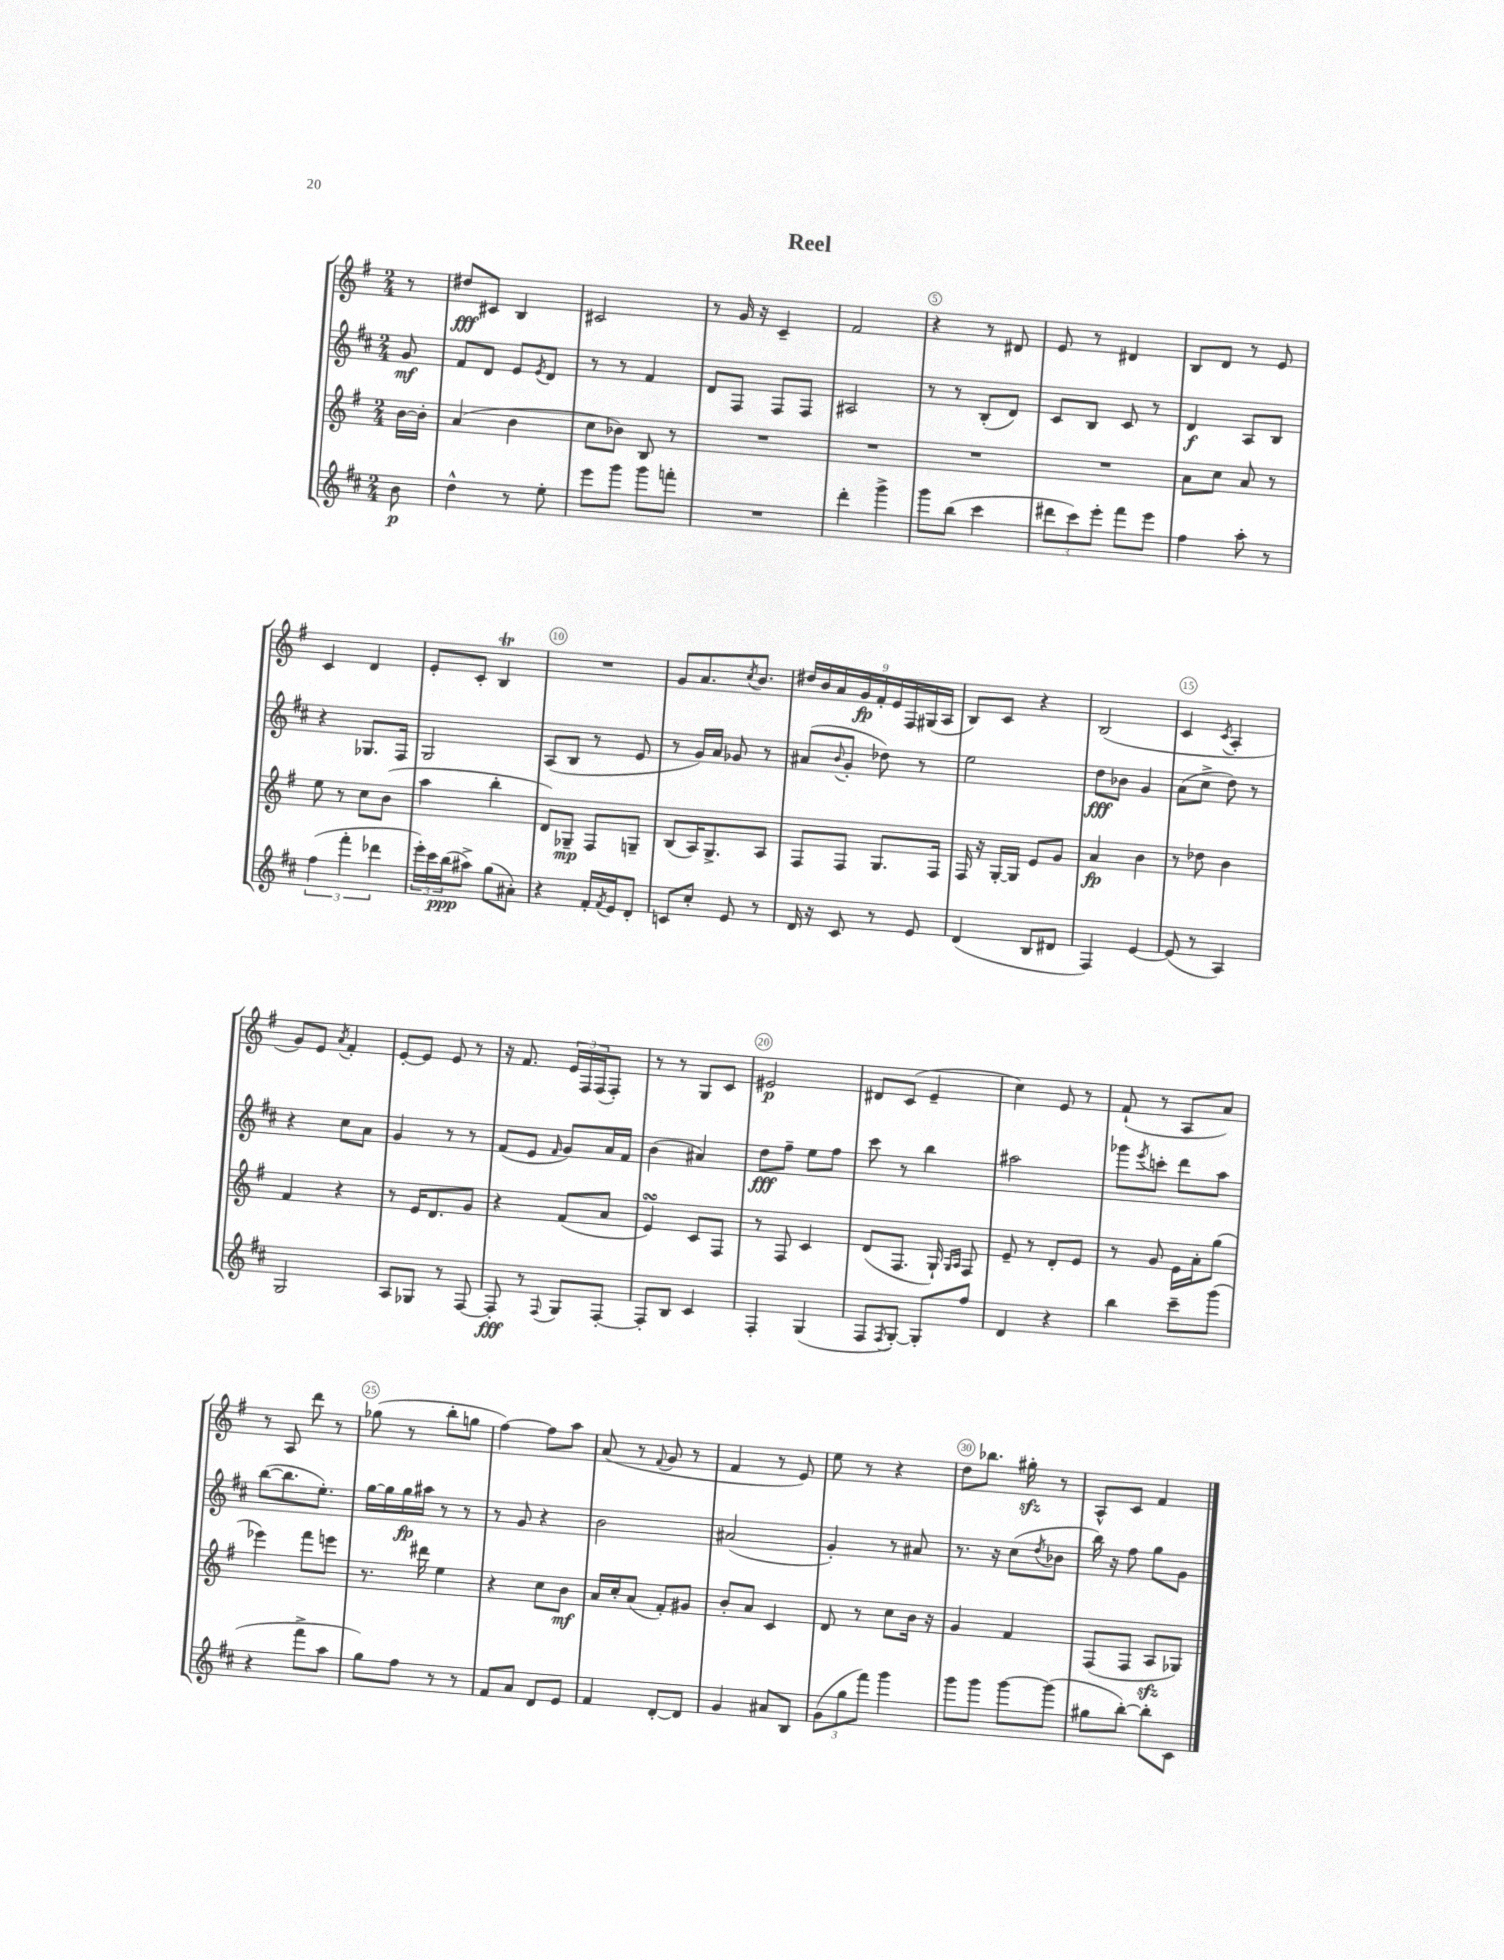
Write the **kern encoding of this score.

**kern	**kern	**kern	**kern
*staff4	*staff3	*staff2	*staff1
*clefG2	*clefG2	*clefG2	*clefG2
*k[f#c#]	*k[f#]	*k[f#c#]	*k[f#]
*M2/4	*M2/4	*M2/4	*M2/4
8b	[16b	8g	8r
.	16b']	.	.
=	=	=	=
4dd^^	(4a	8f#	8dd#
.	.	8d	8c#
8r	4b	8e	4B
.	.	8qe	.
8ee'	.	8d	.
=	=	=	=
8eee	8cc	8r	2c#
8ggg	8b-)	8r	.
8ggg	8B	4f#	.
8fff'	8r	.	.
=	=	=	=
2r	2r	8d	8r
.	.	8F#	16g
.	.	.	16r
.	.	8F#	4c~
.	.	8F#	.
=	=	=	=
4ddd'	2r	2A#	2f#
4ggg^	.	.	.
=	=	=	=
8ggg	2r	8r	4r
(8bb	.	8r	.
4ccc#	.	(8B'	8r
.	.	8d)	8d#
=	=	=	=
12ddd#	2r	8c#	8e
12ccc#)	.	.	.
.	.	8B	8r
12eee'	.	.	.
8fff#	.	8c#	4d#
8eee	.	8r	.
=	=	=	=
4ff#	8a	4d	8B
.	8cc	.	8d
8aa'	8a	8A	8r
8r	8r	8B	8e
=	=	=	=
(6ff#	8ee	4r	4c
.	8r	.	.
6fff#'	.	.	.
.	8cc	8.G-	4d
6ddd-	.	.	.
.	(8b	.	.
.	.	16F#	.
=	=	=	=
24eee')	4aa	2G	8e'
24ccc#	.	.	.
(24bb	.	.	.
8aa#^)	.	.	8c'
(8gg	4bb'	.	4B
8a#')	.	.	.
=	=	=	=
4r	8d)	(8A	2r
.	8G-~	8B	.
16f#'	8F#	8r	.
8qf#	.	.	.
16e	.	.	.
8d'	8G~	8e	.
=	=	=	=
8c	(8B	8r	8g
8cc#'	16A)	16g)	8.a
.	8.G^	16a	.
8e	.	8g-	.
.	.	.	8qcc
.	.	.	8.b
8r	8A	8r	.
=	=	=	=
16d	8F#	(8a#	18dd#
.	.	.	18b
16r	.	.	.
.	.	.	18a
.	.	8qqb	.
8c#	8F#	8g'	.
.	.	.	18g
.	.	.	18f#'
8r	8.G	8dd-)	.
.	.	.	18e
.	.	.	18F#
8e	.	8r	.
.	.	.	(18G#
.	16F#	.	.
.	.	.	18A
=	=	=	=
(4d	16F#	2ee	8B)
.	16r	.	.
.	[16G'	.	8c
.	16G]	.	.
8B	8e	.	4r
8d#	8g	.	.
=	=	=	=
4F#)	4a	8dd	(2B
.	.	8b-	.
[4e	4b	4g	.
=	=	=	=
(8e]	8r	(8a	4c
8r	8dd-	8cc#^	.
.	.	.	8qc
4A)	4b	8dd)	4A'
.	.	8r	.
=	=	=	=
2G	4f#	4r	8g)
.	.	.	8e
.	.	.	8qa
.	4r	8cc#	4f#'
.	.	8a	.
=	=	=	=
8A	8r	4g	[8e'
8G-	16e	.	8e]
.	8.d	.	.
8r	.	8r	8e
[8F#	8g	8r	8r
=	=	=	=
8F#']	4r	(8f#	16r
.	.	.	8.f#
8r	.	8e	.
8qqF#	.	16qqf#	.
8G	(8f#	8g)	24e
.	.	.	24F#
.	.	.	(24F#
[8F#'	8a	16a	8F#')
.	.	16f#	.
=	=	=	=
8F#']	4e)	(4b	8r
8B	.	.	8r
4c#	8c	4a#)	8G
.	8F#	.	8c
=	=	=	=
4F#'	8r	8dd	2e#
.	8F#	8ff#~	.
(4G	4c	8ee	.
.	.	8ff#	.
=	=	=	=
8F#	(8d	8ccc#	8d#
8qF#	.	.	.
[8G')	8.F#	8r	(8c
8G']	.	4bb	4e~
.	16G`)	.	.
.	16qqG	.	.
.	16qqA	.	.
8ff#	8F#	.	.
=	=	=	=
4d	8e~	2aa#	4cc)
.	8r	.	.
4r	8d'	.	8e
.	8e	.	8r
=	=	=	=
4bb	8r	8ggg-	(8f#`
.	.	8qeee	.
.	8g	8ccc'	8r
8ccc#~	16e	8ddd	8A
.	16a'	.	.
(8ggg	(8gg	8aa	8a)
=	=	=	=
4r	4eee-)	([8bb	8r
.	.	8.bb]	8A
8fff#^	8fff#	.	8ddd
.	.	8.ee')	.
8aa	8eee	.	8r
=	=	=	=
8gg)	8.r	[16gg	(8gg-
.	.	16gg]	.
8ff#	.	16gg	8r
.	16ddd#	16aa#	.
8r	4ee	8r	8bb'
8r	.	8r	8gg
=	=	=	=
8f#	4r	8r	[4ff#)
8a	.	8g	.
8d	8cc	4r	8ff#]
8e	8b	.	8aa
=	=	=	=
4f#	16a	2b	(8a
.	16cc'	.	.
.	(8a	.	8r
.	.	.	8qqf#
[8d'	8f#')	.	8g
8d]	8g#	.	8r
=	=	=	=
4g	8b'	(2a#	4f#
.	8a	.	.
8a#	4c	.	8r
8B	.	.	8e)
=	=	=	=
(12g	8d	4g')	8ee
12gg	.	.	.
.	8r	.	8r
12fff#)	.	.	.
4ggg	8cc	8r	4r
.	16b	8a#	.
.	16r	.	.
=	=	=	=
8ggg	4g	8.r	8dd
8ggg	.	.	8.bb-
.	.	16r	.
[8ggg	4f#	(8cc#	.
.	.	.	16gg#'
.	.	8qdd	.
(8ggg]	.	8b-	8r
=	=	=	=
8gg#	(8F#	16bb)	8A^^
.	.	16r	.
[8bb')	8F#	8ff#	8c
8bb']	8A	8gg	4f#
8c#	8G-)	8g	.
==	==	==	==
*-	*-	*-	*-
